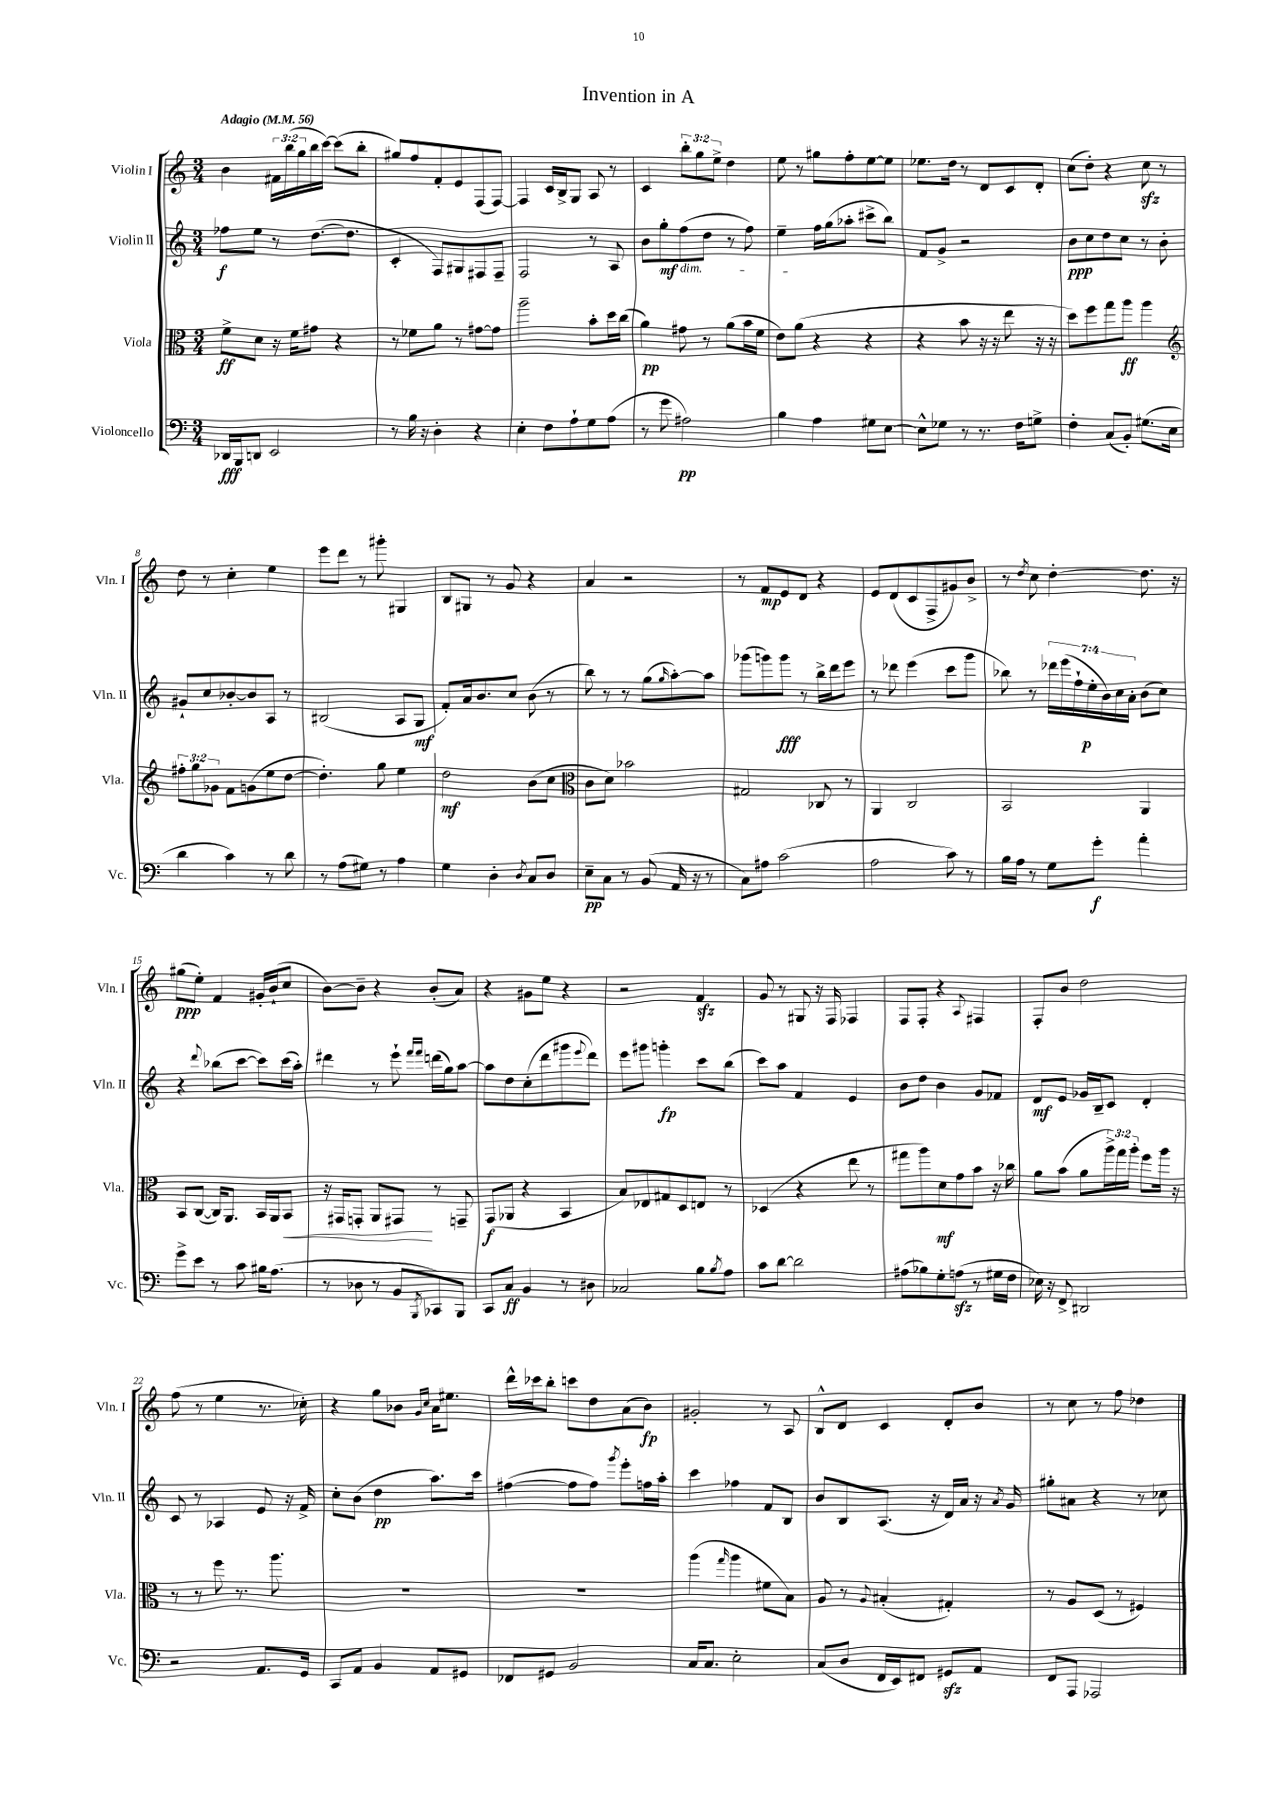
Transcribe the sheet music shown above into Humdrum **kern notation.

**kern	**dynam	**kern	**dynam	**kern	**dynam	**kern	**dynam
*part4	*part4	*part3	*part3	*part2	*part2	*part1	*part1
*staff4	*staff4	*staff3	*staff3	*staff2	*staff2	*staff1	*staff1
*I"Violoncello	*	*I"Viola	*	*I"Violin II	*	*I"Violin I	*
*I'Vc.	*	*I'Vla.	*	*I'Vln. II	*	*I'Vln. I	*
*clefF4	*	*clefC3	*	*clefG2	*	*clefG2	*
*k[]	*	*k[]	*	*k[]	*	*k[]	*
*M3/4	*	*M3/4	*	*M3/4	*	*M3/4	*
*MM56	*	*MM56	*	*MM56	*	*MM56	*
=1	=1	=1	=1	=1	=1	=1	=1
!	!	!	!	!	!	!LO:TX:a:B:t=Adagio	!
16DD-X/LL	fff	8f^\L	ff	8ff-X\L	f	4b\	.
16BBB/J	.	.	.	.	.	.	.
8DDn/J	.	8d\J	.	8ee\J	.	.	.
2EE/	.	16r	.	8r	.	24f#X\LL	.
.	.	.	.	.	.	(24bb\	.
.	.	16f\KL	.	.	.	.	.
.	.	.	.	.	.	24gg\	.
.	.	8g#X\J	.	([8.dd\L	.	16bb\	.
.	.	.	.	.	.	[16ccc\JJ)	.
.	.	4r	.	.	.	(8ccc\L]	.
.	.	.	.	8.dd\J]	.	.	.
.	.	.	.	.	.	8bb'\J	.
=2	=2	=2	=2	=2	=2	=2	=2
8r	.	8r	.	4c'/	.	8gg#X/L)	.
16B\	.	8f-X\L	.	.	.	8ff/	.
16r	.	.	.	.	.	.	.
4D'\	.	8a\J	.	8F/L)	.	8f'/	.
.	.	8r	.	8G#X/	.	8e/	.
4r	.	[8g#X\L	.	8F#X/	.	(8F/	.
.	.	8g#\J]	.	8F#~/J	.	[8F/J)	.
=3	=3	=3	=3	=3	=3	=3	=3
4E'\	.	2aa~\	.	2F/	.	4F/]	.
8F\L	.	.	.	.	.	16c/LL	.
.	.	.	.	.	.	16B^/J	.
8A`\	.	.	.	.	.	8G/J	.
8G\	.	8b'\L	.	8r	.	8A/	.
(8A\J	.	16dd\L	.	8A/	.	8r	.
.	.	(16cc\JJ	.	.	.	.	.
=4	=4	=4	=4	=4	=4	=4	=4
8r	.	4a\)	pp	8b\L	.	4c/	.
8g\	.	.	.	8gg'\	mf	.	.
!	!	!	!	!LO:TX:b:i:t=dim.	!	!	!
2A#X\)	pp	8g#X\	.	(8ff\	.	12bb'\L	.
.	.	.	.	.	.	12gg\	.
.	.	8r	.	8dd\J	.	.	.
.	.	.	.	.	.	12ee^\J	.
.	.	(8a\L	.	8r	.	4dd\	.
.	.	16b\L	.	8ff\)	.	.	.
.	.	16f\JJ	.	.	.	.	.
=5	=5	=5	=5	=5	=5	=5	=5
4B\	.	8e\L)	.	4ee~\	.	8ee\	.
.	.	(8a\J	.	.	.	8r	.
4A\	.	4r	.	16ff\LL	.	8gg#X\L	.
.	.	.	.	(16gg\J	.	.	.
.	.	.	.	8aa-X'\J	.	8ff'\	.
8G#X\L	.	4r	.	8ccc#X^\L	.	[8ee\	.
[8E\J	.	.	.	8bb\J)	.	8ee\J]	.
=6	=6	=6	=6	=6	=6	=6	=6
8E^^\L]	.	4r	.	8f/L	.	8.ee-X\L	.
8G-X\J	.	.	.	8g^/J	.	.	.
.	.	.	.	.	.	16dd\Jk	.
8r	.	8b\	.	2r	.	8r	.
8.r	.	16r	.	.	.	8d/L	.
.	.	16r	.	.	.	.	.
.	.	8ee\	.	.	.	8c/	.
16F\KL	.	.	.	.	.	.	.
8Gn^\J	.	16r	.	.	.	8d'/J	.
.	.	16r	.	.	.	.	.
=7	=7	=7	=7	=7	=7	=7	=7
4F'\	.	8dd\L)	.	8b\L	ppp	(8cc\L	.
.	.	8ff\	.	8cc\	.	8dd'\J)	.
(8C/L	.	8gg\	.	8dd\	.	4r	.
8BB'/J)	.	8aa\J	ff	8cc\J	.	.	.
(8.G#X\L	.	4aa\	.	8r	.	8cczz\	.
.	.	.	.	8b'\	.	8r	.
16E\Jk	.	.	.	.	.	.	.
!!LO:LB:g=z
=8	=8	=8	=8	=8	=8	=8	=8
*	*	*clefG2	*	*	*	*	*
4d\	.	12ff#X'\L	.	8g#X`/L	.	8dd\	.
.	.	12gg\	.	.	.	.	.
.	.	.	.	8cc/	.	8r	.
.	.	12g-X\J	.	.	.	.	.
4c\)	.	8f\L	.	[8b-X'/	.	4cc'\	.
.	.	(8gn\	.	8b-/]	.	.	.
8r	.	8ee\	.	8A/J	.	4ee\	.
8d\	.	[8dd\J	.	8r	.	.	.
=9	=9	=9	=9	=9	=9	=9	=9
8r	.	4.dd'\])	.	(2B#X/	.	8eee\L	.
(8A\L	.	.	.	.	.	8ddd\J	.
8G#X\J)	.	.	.	.	.	8r	.
8r	.	8gg\	.	.	.	8ggg#X'\	.
4A\	.	4ee\	.	8A/L	.	4G#X/	.
.	.	.	.	8G/J	mf	.	.
=10	=10	=10	=10	=10	=10	=10	=10
4G\	.	2dd\	mf	8f'/L)	.	8B/L	.
.	.	.	.	16a/k	.	8G#X/J	.
.	.	.	.	8.b/	.	.	.
4D'\	.	.	.	.	.	8r	.
.	.	.	.	8cc/J	.	8g/	.
8qD/	.	.	.	.	.	.	.
8C/L	.	(8b\L	.	(8b\	.	4r	.
8D/J	.	8cc\J	.	8r	.	.	.
=11	=11	=11	=11	=11	=11	=11	=11
*	*	*clefC3	*	*	*	*	*
8E~\L	pp	8c\L	.	8bb\)	.	4a/	.
8C\J	.	8d\J)	.	8r	.	.	.
8r	.	2b-X\	.	8r	.	2r	.
(8BB/	.	.	.	(8gg\L	.	.	.
.	.	.	.	16qqgg/	.	.	.
16AA/	.	.	.	[8aa'\)	.	.	.
16r	.	.	.	.	.	.	.
8r	.	.	.	8aa\J]	.	.	.
=12	=12	=12	=12	=12	=12	=12	=12
8C\L)	.	2G#X/	.	(8ggg-X\L	.	8r	.
8A#X\J	.	.	.	8gggn\)	.	8f/L	mp
(2c\	.	.	.	8ggg\J	fff	8e/	.
.	.	.	.	8r	.	8d/J	.
.	.	8C-X/	.	16bb^\LL	.	4r	.
.	.	.	.	16ddd\J	.	.	.
.	.	8r	.	8eee\J	.	.	.
=13	=13	=13	=13	=13	=13	=13	=13
2A\	.	4AA/	.	8r	.	8e/L	.
.	.	.	.	8ddd-X\	.	(8d/	.
.	.	2C/	.	(4eee\	.	8c/	.
.	.	.	.	.	.	8F^/	.
8c\)	.	.	.	8ccc\L	.	8g#X/)	.
8r	.	.	.	8ggg\J	.	8b^/J	.
=14	=14	=14	=14	=14	=14	=14	=14
16B\LL	.	2BB/	.	8bb-X\)	.	8r	.
16A\JJ	.	.	.	.	.	.	.
.	.	.	.	.	.	8qdd/	.
8r	.	.	.	8r	.	8cc\	.
8G\L	.	.	.	28ddd-X\LL	.	[4dd'\	.
.	.	.	.	(28eee\	.	.	.
.	.	.	.	28ff`\	.	.	.
.	.	.	.	28ee'\	p	.	.
8g'\J	f	.	.	.	.	.	.
.	.	.	.	28b\)	.	.	.
.	.	.	.	28cc\	.	.	.
.	.	.	.	28a'\JJ	.	.	.
4a'\	.	4AA/	.	(8b\L	.	8.dd\]	.
.	.	.	.	8cc\J)	.	.	.
.	.	.	.	.	.	16r	.
!!LO:LB:g=z
=15	=15	=15	=15	=15	=15	=15	=15
8g^\L	.	8BB/L	.	4r	.	(8gg#X\L	ppp
8e\J	.	([8C/J	.	.	.	8ee'\J)	.
.	.	.	.	8qqddd/	.	.	.
8r	.	16C/KL])	.	(8bb-X\L	.	4f/	.
.	.	8.AA/J	.	.	.	.	.
8c\	.	.	.	[8ccc\J	.	.	.
16B#X\KL	.	16BB/LL	.	8ccc\L])	.	16g#X'/LL	.
(8.A\J	.	16AA/J	.	.	.	(16b`/J	.
!	!	!	!LO:HP:b	!	!	!	!
.	.	8BB/J	<	(16ccc\L	.	8cc/J	.
.	.	.	.	16aa'\JJ)	.	.	.
=16	=16	=16	=16	=16	=16	=16	=16
8r	.	16r	.	4ddd#X\	.	[8b\L)	.
.	.	16GG#X/KL	.	.	.	.	.
8D-X\	.	8GGn'/J	.	.	.	8b~\J]	.
8r	.	8AA/L	.	8r	.	4r	.
8BB/L	.	8GG#X/J	.	8eee`\	.	.	.
.	.	.	.	16qqfff/LL	.	.	.
8qBBB/	.	.	.	16qqfff/JJ	.	.	.
8CC-X/)	.	8r	[	(16dddn\LL	.	(8b'/L	.
.	.	.	.	16gg\J)	.	.	.
8BBB/J	.	8GGn~/	.	[8aa\J	.	8a/J)	.
=17	=17	=17	=17	=17	=17	=17	=17
8CC/L	.	(8GG/L	f	8aa\L]	.	4r	.
8C/J	ff	8AA-X/J	.	8dd\	.	.	.
4BB/	.	4r	.	(8cc'\	.	8g#X\L	.
.	.	.	.	8ddd\	.	8ee\J	.
8r	.	4BB/	.	8ggg#X\	.	4r	.
.	.	.	.	8qqeee/	.	.	.
8D#X\	.	.	.	8ddd\J)	.	.	.
=18	=18	=18	=18	=18	=18	=18	=18
2C-X/	.	8B/L)	.	8eee\L	.	2r	.
.	.	8E-X/	.	8ggg#X\J	.	.	.
.	.	8G#X/	.	4gggn'\	fp	.	.
.	.	8D/	.	.	.	.	.
8B\L	.	8En/J	.	8ccc\L	.	4fzz/	.
8qB/	.	.	.	.	.	.	.
8A\J	.	8r	.	(8bb\J	.	.	.
=19	=19	=19	=19	=19	=19	=19	=19
8c\L	.	(4D-X/	.	8ccc\L)	.	8g/	.
[8d\J	.	.	.	8aa\J	.	8r	.
2d\]	.	4r	.	4f/	.	8G#X/	.
.	.	.	.	.	.	16r	.
.	.	.	.	.	.	16F/	.
.	.	8ee\	.	4e/	.	4F-X/	.
.	.	8r	.	.	.	.	.
=20	=20	=20	=20	=20	=20	=20	=20
(8A#X\L	.	8gg#X\L	.	8b\L	.	8F/L	.
8B-X\)	.	8aa\)	.	8dd\J	.	8F'/J	.
8G'\	.	8d\	mf	4b\	.	4r	.
(8Anzz\J	.	8g\	.	.	.	.	.
.	.	.	.	.	.	8qqA/	.
8r	.	8b\J	.	8g/L	.	4F#X/	.
16G#X\LL	.	16r	.	8f-X/J	.	.	.
16F\JJ	.	16cc-X\	.	.	.	.	.
=21	=21	=21	=21	=21	=21	=21	=21
16E-X\)	.	8a\L	.	8d/L	mf	8F'/L	.
16r	.	.	.	.	.	.	.
8FF^/	.	(8b\J	.	8e/J	.	8b/J	.
2DD#X/	.	8a\L	.	16g-X/LL	.	2dd\	.
.	.	.	.	16B~/J	.	.	.
.	.	24aa^\L)	.	8c/J	.	.	.
.	.	24gg\	.	.	.	.	.
.	.	24aa'\JJ	.	.	.	.	.
.	.	8ff\L	.	4d'/	.	.	.
.	.	16aa\Jk	.	.	.	.	.
.	.	16r	.	.	.	.	.
!!LO:LB:g=z
=22	=22	=22	=22	=22	=22	=22	=22
2r	.	8r	.	8c/	.	(8ff\	.
.	.	8r	.	8r	.	8r	.
.	.	8ff\	.	4A-X/	.	4ee\	.
.	.	8.r	.	.	.	.	.
8.AA/L	.	.	.	8e/	.	8.r	.
.	.	8.aa\	.	.	.	.	.
.	.	.	.	16r	.	.	.
16GG/Jk	.	.	.	16f^/	.	16cc-X'\)	.
=23	=23	=23	=23	=23	=23	=23	=23
8CC/L	.	2.r	.	8cc'\L	.	4r	.
8AA/J	.	.	.	(8b\J	.	.	.
4BB/	.	.	.	4dd\	pp	8gg\L	.
.	.	.	.	.	.	8b-X\J	.
.	.	.	.	.	.	16qqg/LL	.
.	.	.	.	.	.	16qqcc/JJ	.
8AA/L	.	.	.	8.aa\L)	.	16a\KL	.
.	.	.	.	.	.	8.ee#X\J	.
8GG#X/J	.	.	.	.	.	.	.
.	.	.	.	16ccc\Jk	.	.	.
=24	=24	=24	=24	=24	=24	=24	=24
8FF-X/L	.	2.r	.	([4ff#X\	.	16ddd^^\LL	.
.	.	.	.	.	.	16ccc-X\J	.
8GG#X/J	.	.	.	.	.	8bb'\J	.
2BB/	.	.	.	8ff#\L]	.	8cccn\L	.
.	.	.	.	8ff#\J)	.	8dd\	.
.	.	.	.	8qggg/	.	.	.
.	.	.	.	8eee'\L	.	(8a\	.
.	.	.	.	16ffn\L	.	8b\J)	fp
.	.	.	.	16aa'\JJ	.	.	.
=25	=25	=25	=25	=25	=25	=25	=25
16C/KL	.	(4aa\	.	4ccc\	.	2g#X'/	.
8.C/J	.	.	.	.	.	.	.
.	.	16qqgg/	.	.	.	.	.
2E'\	.	4aa\	.	4ff-X\	.	.	.
.	.	8f#X\L	.	8f/L	.	8r	.
.	.	8B\J)	.	8B/J	.	8A/	.
=26	=26	=26	=26	=26	=26	=26	=26
(8C/L	.	8A/	.	8b/L	.	8B^^/L	.
8D/J	.	8r	.	8B/	.	8d/J	.
.	.	8qqA/	.	.	.	.	.
16FF/LL	.	(4B#X'/	.	(8.A/J	.	4c/	.
16EE/J)	.	.	.	.	.	.	.
8FF#X/J	.	.	.	.	.	.	.
.	.	.	.	16r	.	.	.
8GG#Xzz/L	.	4G#X'/)	.	16d/LL)	.	8d'/L	.
.	.	.	.	16a/JJ	.	.	.
8AA/J	.	.	.	16r	.	8b/J	.
.	.	.	.	8qa/	.	.	.
.	.	.	.	16g/	.	.	.
=27	=27	=27	=27	=27	=27	=27	=27
8FF/L	.	8r	.	8gg#X'\L	.	8r	.
8AAA/J	.	8A/L	.	8a#X\J	.	8cc\	.
2AAA-X/	.	(8D/J	.	4r	.	8r	.
.	.	8r	.	.	.	8ff\	.
.	.	4F#X/)	.	8r	.	4dd-X\	.
.	.	.	.	8cc-X\	.	.	.
==	==	==	==	==	==	==	==
*-	*-	*-	*-	*-	*-	*-	*-
